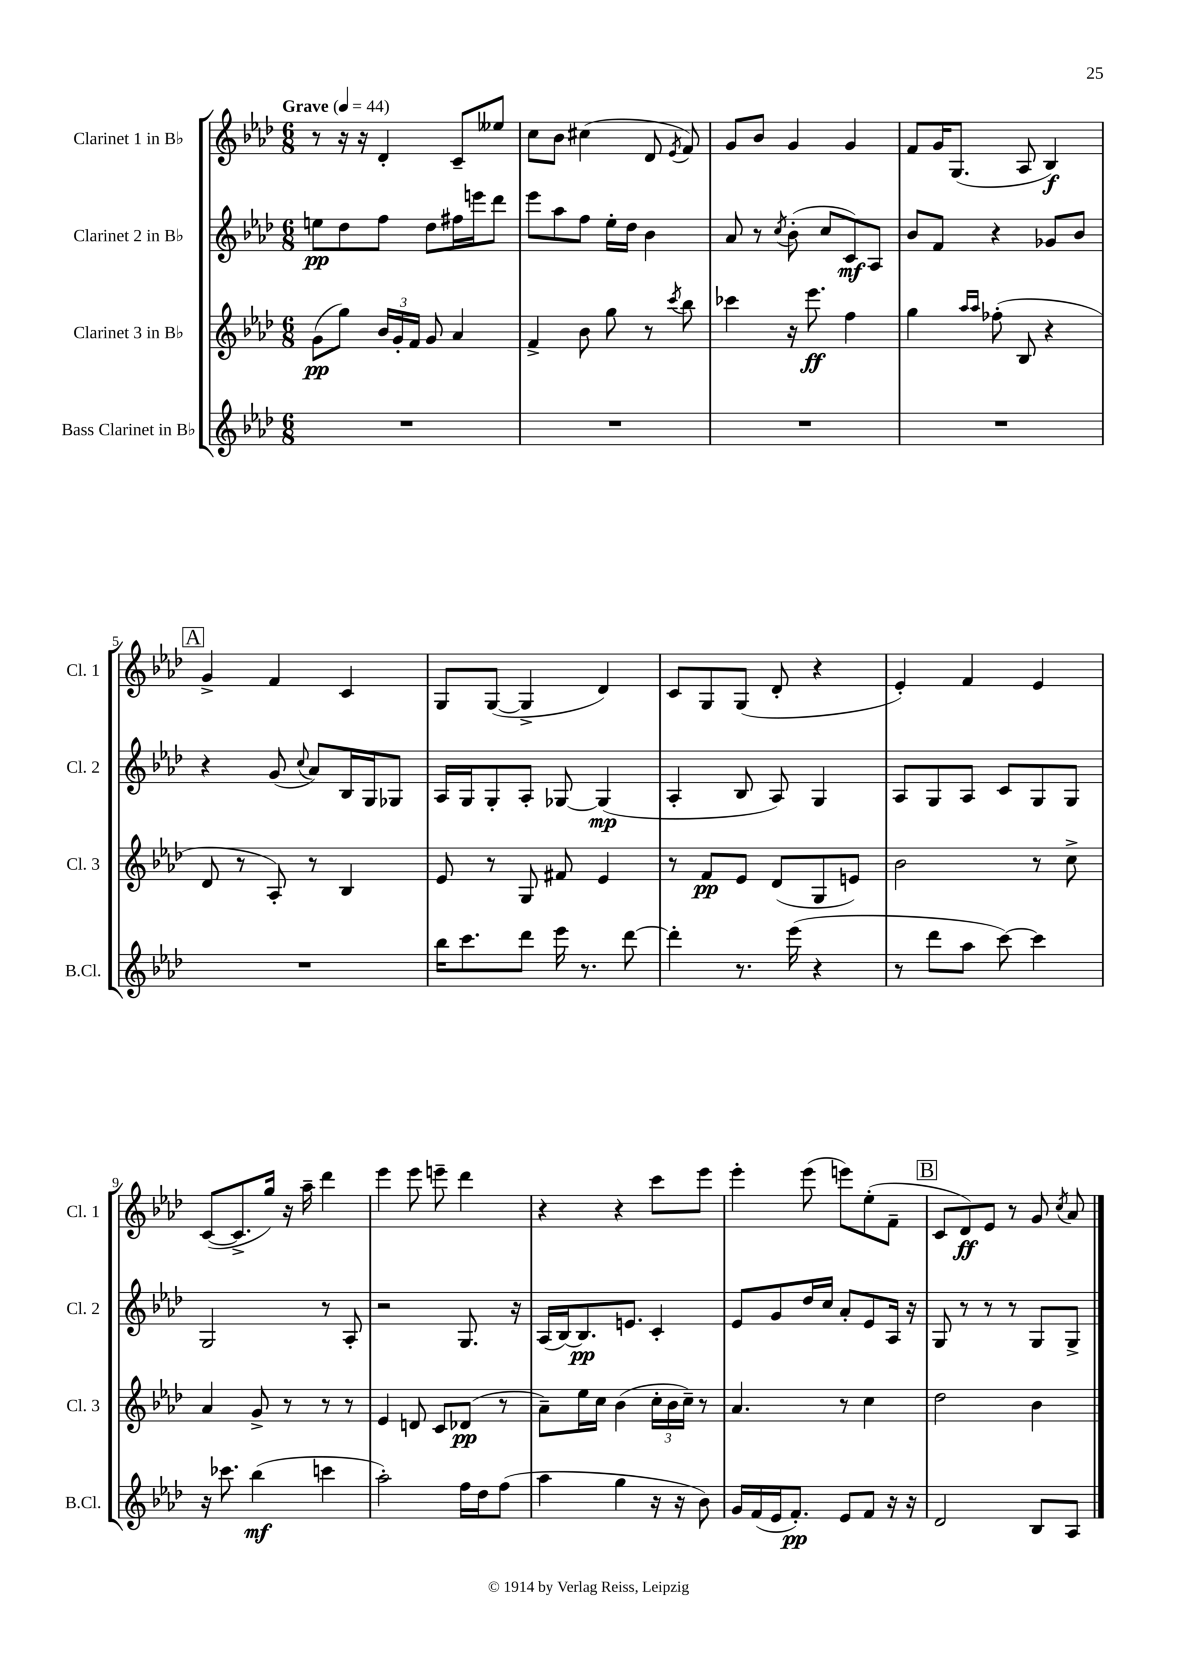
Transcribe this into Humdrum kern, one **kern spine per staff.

**kern	**dynam	**kern	**dynam	**kern	**dynam	**kern	**dynam
*part4	*part4	*part3	*part3	*part2	*part2	*part1	*part1
*staff4	*staff4	*staff3	*staff3	*staff2	*staff2	*staff1	*staff1
*I"Bass Clarinet in B♭	*	*I"Clarinet 3 in B♭	*	*I"Clarinet 2 in B♭	*	*I"Clarinet 1 in B♭	*
*I'B.Cl.	*	*I'Cl. 3	*	*I'Cl. 2	*	*I'Cl. 1	*
*clefG2	*	*clefG2	*	*clefG2	*	*clefG2	*
*k[b-e-a-d-]	*	*k[b-e-a-d-]	*	*k[b-e-a-d-]	*	*k[b-e-a-d-]	*
*M6/8	*	*M6/8	*	*M6/8	*	*M6/8	*
*MM44	*	*MM44	*	*MM44	*	*MM44	*
=1	=1	=1	=1	=1	=1	=1	=1
!	!	!	!	!	!	!LO:TX:a:B:t=Grave	!
2.r	.	(8g\L	pp	8een\L	pp	8r	.
.	.	8gg\J)	.	8dd-\	.	16r	.
.	.	.	.	.	.	16r	.
.	.	24b-/LL	.	8ff\J	.	4d-'/	.
.	.	24g'/	.	.	.	.	.
.	.	24f/JJ	.	.	.	.	.
.	.	8g/	.	8dd-\L	.	.	.
.	.	4a-/	.	16ff#X\L	.	8c~/L	.
.	.	.	.	16eeen\J	.	.	.
.	.	.	.	8ddd-\J	.	8ee--X/J	.
=2	=2	=2	=2	=2	=2	=2	=2
2.r	.	4f^/	.	8eee-\L	.	8cc\L	.
.	.	.	.	8aa-\	.	8b-\J	.
.	.	8b-\	.	8ff\J	.	(4cc#X\	.
.	.	8gg\	.	16ee-'\LL	.	.	.
.	.	.	.	16dd-\JJ	.	.	.
.	.	8r	.	4b-\	.	8d-/	.
.	.	8qccc/	.	.	.	8qe-/	.
.	.	8bb-\	.	.	.	8f/)	.
=3	=3	=3	=3	=3	=3	=3	=3
2.r	.	4ccc-X\	.	8a-/	.	8g/L	.
.	.	.	.	8r	.	8b-/J	.
.	.	.	.	8qcc/	.	.	.
.	.	16r	.	(8b-'\	.	4g/	.
.	.	8.eee-\	ff	.	.	.	.
.	.	.	.	8cc/L	.	.	.
.	.	4ff\	.	8c/)	mf	4g/	.
.	.	.	.	8A-/J	.	.	.
=4	=4	=4	=4	=4	=4	=4	=4
2.r	.	4gg\	.	8b-/L	.	8f/L	.
.	.	.	.	8f/J	.	16g/K	.
.	.	.	.	.	.	(8.G/J	.
.	.	16qqaa-/LL	.	.	.	.	.
.	.	16qqaa-/JJ	.	.	.	.	.
.	.	(8ff-X'\	.	4r	.	.	.
.	.	8B-/	.	.	.	8A-/	.
.	.	4r	.	8g-X/L	.	4B-/)	f
.	.	.	.	8b-/J	.	.	.
!!LO:LB:g=z
!!LO:REH:place=s1:t=A
=5	=5	=5	=5	=5	=5	=5	=5
2.r	.	8d-/	.	4r	.	4g^/	.
.	.	8r	.	.	.	.	.
.	.	8A-'/)	.	(8g/	.	4f/	.
.	.	.	.	8qqcc/	.	.	.
.	.	8r	.	8a-/L)	.	.	.
.	.	4B-/	.	16B-/L	.	4c/	.
.	.	.	.	16G/J	.	.	.
.	.	.	.	8G-X/J	.	.	.
=6	=6	=6	=6	=6	=6	=6	=6
16bb-\KL	.	8e-/	.	16A-/LL	.	8G/L	.
8.ccc\	.	.	.	16G/J	.	.	.
.	.	8r	.	8G'/	.	([8G/J	.
8ddd-\J	.	8G/	.	8A-'/J	.	4G^/]	.
16eee-\	.	8f#X/	.	[8G-X/	.	.	.
8.r	.	.	.	.	.	.	.
.	.	4e-/	.	(4G-/]	mp	4d-/)	.
[8ddd-\	.	.	.	.	.	.	.
=7	=7	=7	=7	=7	=7	=7	=7
4ddd-'\]	.	8r	.	4A-'/	.	8c/L	.
.	.	8f/L	pp	.	.	8G/	.
8.r	.	8e-/J	.	8B-/	.	(8G/J	.
.	.	(8d-/L	.	8A-/)	.	8d-'/	.
(16eee-\	.	.	.	.	.	.	.
4r	.	8G/	.	4G/	.	4r	.
.	.	8en/J)	.	.	.	.	.
=8	=8	=8	=8	=8	=8	=8	=8
8r	.	2b-\	.	8A-/L	.	4e-'/)	.
8ddd-\L	.	.	.	8G/	.	.	.
8aa-\J	.	.	.	8A-/J	.	4f/	.
[8ccc\)	.	.	.	8c/L	.	.	.
4ccc\]	.	8r	.	8G/	.	4e-/	.
.	.	8cc^\	.	8G/J	.	.	.
!!LO:LB:g=z
=9	=9	=9	=9	=9	=9	=9	=9
16r	.	4a-/	.	2G/	.	([8c/L	.
8.ccc-X\	.	.	.	.	.	.	.
.	.	.	.	.	.	8.c^/]	.
(4bb-\	mf	8g^/	.	.	.	.	.
.	.	.	.	.	.	16gg/Jk)	.
.	.	8r	.	.	.	16r	.
.	.	.	.	.	.	16aa-~\	.
4cccn\	.	8r	.	8r	.	4ddd-\	.
.	.	8r	.	8A-'/	.	.	.
=10	=10	=10	=10	=10	=10	=10	=10
2aa-'\)	.	4e-/	.	2r	.	4eee-\	.
.	.	8dn/	.	.	.	8eee-\	.
.	.	8c/L	.	.	.	8eeen~\	.
16ff\LL	.	(8d-X/J	pp	8.G/	.	4ddd-\	.
16dd-\J	.	.	.	.	.	.	.
(8ff\J	.	8r	.	.	.	.	.
.	.	.	.	16r	.	.	.
=11	=11	=11	=11	=11	=11	=11	=11
4aa-\	.	8a-~\L)	.	(16A-/LL	.	4r	.
.	.	.	.	[16B-/J)	.	.	.
.	.	16ee-\L	.	8.B-/]	pp	.	.
.	.	16cc\JJ	.	.	.	.	.
4gg\	.	(4b-\	.	.	.	4r	.
.	.	.	.	8.en/J	.	.	.
16r	.	24cc'\LL	.	4c'/	.	8ccc\L	.
.	.	24b-\	.	.	.	.	.
16r	.	.	.	.	.	.	.
.	.	24cc~\JJ)	.	.	.	.	.
8b-\)	.	8r	.	.	.	8eee-\J	.
=12	=12	=12	=12	=12	=12	=12	=12
16g/LL	.	4.a-/	.	8e-/L	.	4eee-'\	.
(16f/	.	.	.	.	.	.	.
16e-/J	.	.	.	8g/	.	.	.
8.f'/J)	pp	.	.	.	.	.	.
.	.	.	.	16dd-/L	.	(8eee-\	.
.	.	.	.	16cc/JJ	.	.	.
8e-/L	.	8r	.	8a-'/L	.	8eeen\L)	.
8f/J	.	4cc\	.	8e-/	.	(8ee-'\	.
16r	.	.	.	16A-/Jk	.	8f~\J	.
16r	.	.	.	16r	.	.	.
!!LO:REH:place=s1:t=B
=13	=13	=13	=13	=13	=13	=13	=13
2d-/	.	2dd-\	.	8G/	.	8c/L	.
.	.	.	.	8r	.	8d-/)	ff
.	.	.	.	8r	.	8e-/J	.
.	.	.	.	8r	.	8r	.
8B-/L	.	4b-\	.	8G/L	.	8g/	.
.	.	.	.	.	.	8qcc/	.
8A-/J	.	.	.	8G^/J	.	8a-/	.
==	==	==	==	==	==	==	==
*-	*-	*-	*-	*-	*-	*-	*-
